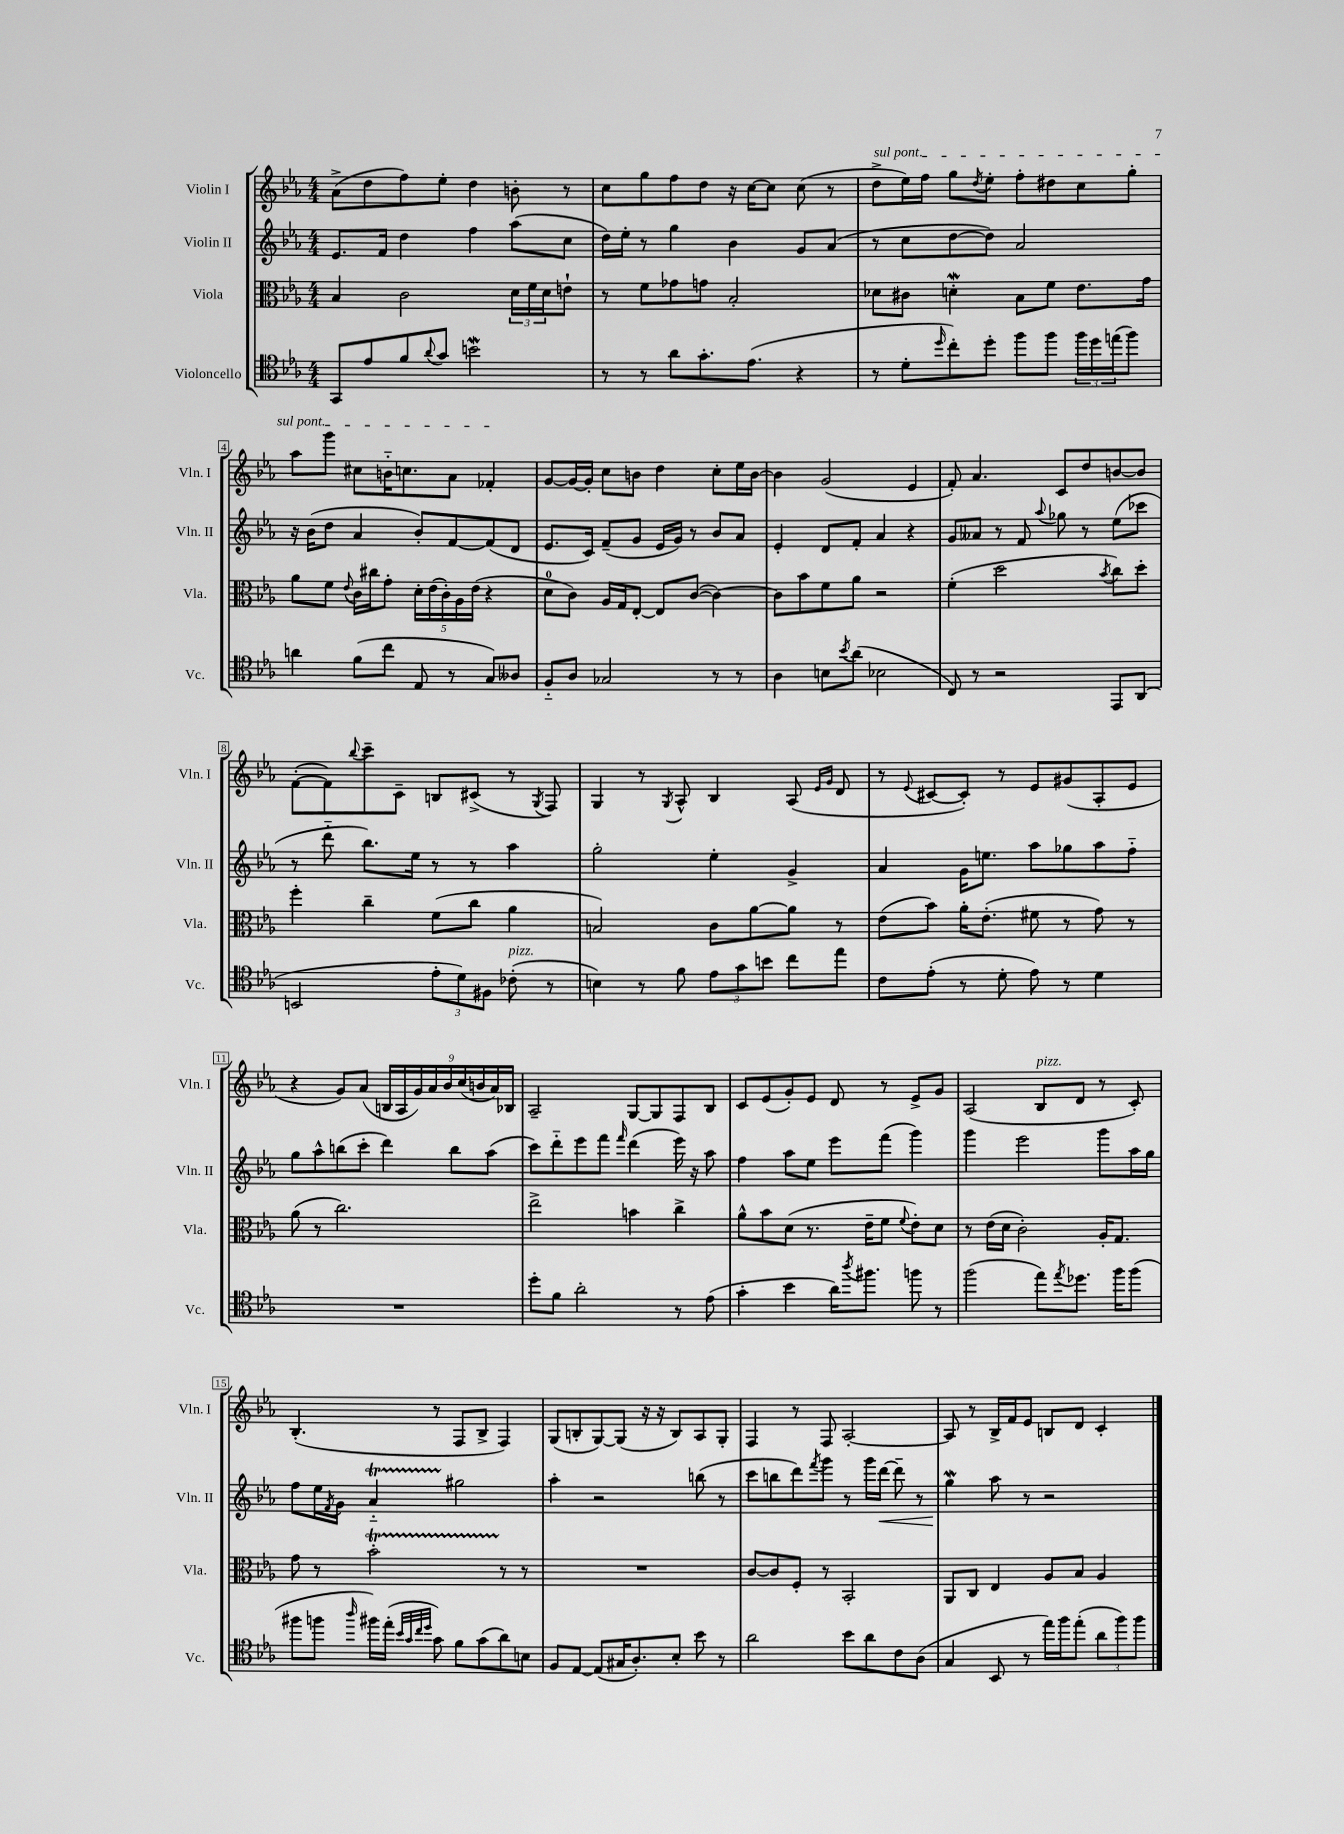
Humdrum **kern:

**kern	**kern	**kern	**dynam	**kern
*part4	*part3	*part2	*part2	*part1
*staff4	*staff3	*staff2	*staff2	*staff1
*I"Violoncello	*I"Viola	*I"Violin II	*	*I"Violin I
*I'Vc.	*I'Vla.	*I'Vln. II	*	*I'Vln. I
*clefC4	*clefC3	*clefG2	*	*clefG2
*k[b-e-a-]	*k[b-e-a-]	*k[b-e-a-]	*	*k[b-e-a-]
*M4/4	*M4/4	*M4/4	*	*M4/4
=1	=1	=1	=1	=1
8GG/L	4B-/	8.e-/L	.	(8a-^\L
8e-/	.	.	.	8dd\
.	.	16f/Jk	.	.
8f/	2c\	4dd\	.	8ff\)
8qqa-/	.	.	.	.
8g/J	.	.	.	8ee-'\J
2bnW\	.	4ff\	.	4dd\
.	24d\LL	(8aa-\L	.	8bn'\
.	24f\	.	.	.
.	24d\J	.	.	.
.	8en`\J	8cc\J	.	8r
=2	=2	=2	=2	=2
8r	8r	16dd\LL)	.	8cc\L
.	.	16ee-'\JJ	.	.
8r	8f\L	8r	.	8gg\
8a-\L	8g-X\	4gg\	.	8ff\
8.g'\	8gn\J	.	.	8dd\J
.	2B-'/	4b-\	.	16r
(8.e-\J	.	.	.	[16cc\KL
.	.	.	.	8cc\J]
4r	.	8g/L	.	(8cc\
.	.	(8a-/J	.	8r
=3	=3	=3	=3	=3
!	!	!	!	!LO:TX:a:i:t=sul pont.
8r	8d-X\L	8r	.	8dd^\L
8d'\L	8c#X\J	8cc\L	.	16ee-\L)
.	.	.	.	16ff\JJ
16qqdd/	.	.	.	.
8cc'\)	4dnW'\	[8dd\	.	8gg\L
.	.	.	.	8qdd/
8dd'\J	.	8dd\J])	.	8ee-'\J
8ff\L	8B-\L	2a-/	.	8ff'\L
8ff\J	8f\J	.	.	8dd#X\
24ff\LL	8.e-\L	.	.	8cc\
24dd\	.	.	.	.
(24een\J	.	.	.	.
8ff\J)	.	.	.	8gg'\J
.	16g\Jk	.	.	.
!!LO:LB:g=z
=4	=4	=4	=4	=4
4an\	8a-\L	16r	.	8aa-\L
.	.	(16b-\KL	.	.
.	8f\J	8dd\J	.	8ggg\J
.	8qqe-/	.	.	.
(8f\L	16c\LL	4a-/	.	8cc#X\L
.	16cc#X\J	.	.	.
8cc\J	8g'\J	.	.	16bn\K
.	.	.	.	8.ccn\
8E-/	20d'\LL	8b-'/L)	.	.
.	(20e-\	.	.	.
.	20c'\)	.	.	.
8r	.	[8f/	.	8a-\J
.	20A-\	.	.	.
.	(20e-\JJ	.	.	.
8G/L)	4r	(8f/]	.	4f-X'/
8A--X/J	.	8d/J	.	.
=5	=5	=5	=5	=5
8F/L	8d\L	8.e-/L	.	[8g/L
8A-/J	8c\J)	.	.	16g/L_
.	.	16c/Jk)	.	16g'/JJ]
2G-X/	16A-/LL	(8f~/L	.	8cc\L
.	16G/J	.	.	.
.	[8E-'/J	8g/J	.	8bn\J
.	8E-/L]	16e-/LL	.	4dd\
.	.	16g/JJ)	.	.
.	([8c/J	8r	.	.
8r	4c\_)	8b-/L	.	8cc'\L
8r	.	8a-/J	.	16ee-\L
.	.	.	.	[16b\JJ
=6	=6	=6	=6	=6
4A-\	8c\L]	4e-'/	.	4b\]
.	8b-\	.	.	.
8Bn\L	8f\	8d/L	.	(2g/
8qb-/	.	.	.	.
(8a-\J	8a-\J	8f'/J	.	.
2B-X\	2r	4a-/	.	.
.	.	4r	.	4e-/
=7	=7	=7	=7	=7
8C/)	(4f'\	8g/L	.	8f'/)
8r	.	8a--X/J	.	4.a-/
2r	2dd\	8r	.	.
.	.	8f/	.	.
.	.	8qqaa-/	.	.
.	.	8gg-X\	.	8c/L
.	.	8r	.	8dd/
.	8qb-/	.	.	.
8EE-/L	8cc\L)	(8ee-\L	.	[8bn/
(8AA-/J	8dd'\J	8ccc-X\J	.	8b/J]
!!LO:LB:g=z
=8	=8	=8	=8	=8
2BBn/	4ff'\	8r	.	([8f'\L
.	.	8ddd\	.	8f\])
.	.	.	.	8qqbb-/
.	4cc~\	8.bb-\L)	.	8ccc~\
.	.	.	.	8c~\J
.	.	16ee-\Jk	.	.
12e-'\L	(8f\L	8r	.	8Bn/L
12d\)	.	.	.	.
.	8cc\J	8r	.	(8c#X^/J
12F#X\J	.	.	.	.
!LO:TX:a:i:t=pizz.	!	!	!	!
(8c-X'\	4a-\	4aa-\	.	8r
.	.	.	.	8qG/
8r	.	.	.	8F/)
=9	=9	=9	=9	=9
4Bn\)	2Bn/)	2gg'\	.	4G/
8r	.	.	.	8r
.	.	.	.	8qG/
8f\	.	.	.	8A-^^/
12e-\L	8c\L	4ee-'\	.	4B-/
12g\	.	.	.	.
.	[8a-\	.	.	.
12bn\J	.	.	.	.
8cc\L	8a-\J]	4g^/	.	(8A-/
.	.	.	.	16qqe-/LL
.	.	.	.	16qqg/JJ
8ee-\J	8r	.	.	8d/
=10	=10	=10	=10	=10
8c\L	(8e-\L	4a-/	.	8r
.	.	.	.	8qqe-/
(8e-'\J	8b-\J)	.	.	[8c#X/L
8r	16a-'\KL	16g\KL	.	8c#'/J])
.	(8.e-'\J	8.een\J	.	.
8d'\	.	.	.	8r
8e-\)	8f#X\	8aa-\L	.	8e-/L
8r	8r	8gg-X\	.	(8g#X/
4d\	8g\)	8aa-\	.	8A-'/
.	8r	8ff\J	.	8e-/J
!!LO:LB:g=z
=11	=11	=11	=11	=11
1r	(8a-\	8gg\L	.	4r
.	8r	8aa-^^\	.	.
.	2.cc\)	(8bbn\	.	8g/L)
.	.	8ccc'\J	.	(8a-/J
.	.	4ddd\)	.	18Bn/LL
.	.	.	.	18A-/
.	.	.	.	18g/)
.	.	.	.	18a-/
.	.	.	.	18b-/
.	.	8bb\L	.	.
.	.	.	.	(18cc/
.	.	.	.	18bn/
.	.	(8aa-\J	.	.
.	.	.	.	18a-/)
.	.	.	.	18B-X/JJ
=12	=12	=12	=12	=12
8dd'\L	2ee-^\	8ccc\L)	.	2A-~/
8f\J	.	8ddd\	.	.
2a-'\	.	8eee-\	.	.
.	.	8fff\J	.	.
.	.	16qqfff/	.	.
.	4bn\	(4ddd\	.	[8G/L
.	.	.	.	8G/]
8r	4cc^\	16eee-\)	.	8F/
.	.	16r	.	.
(8e-\	.	8aa-\	.	8B-/J
=13	=13	=13	=13	=13
4g'\	8a-^^\L	4ff\	.	8c/L
.	8b-\	.	.	(8e-/
4b-\	(8d\J	8aa-\L	.	8g'/)
.	8.r	8ee-\J	.	8e-/J
16a-\KL)	.	8eee-\L	.	8d/
8qaa-/	.	.	.	.
8.ff#X\J	16e-~\KL	.	.	.
.	8f\J	(8fff\J	.	8r
.	8qqf/	.	.	.
8ffn\	8e-'\L)	4ggg\)	.	8e-^/L
8r	8d\J	.	.	8g/J
=14	=14	=14	=14	=14
(2ff\	8r	4ggg\	.	(2A-/
.	(16e-\LL	.	.	.
.	16d\JJ	.	.	.
.	2c'\)	2eee-\	.	.
!	!	!	!	!LO:TX:a:i:t=pizz.
8ee-\L)	.	.	.	8B-/L
8qee-/	.	.	.	.
8.dd-X\J	.	.	.	8d/J
.	16A-'/KL	8ggg\L	.	8r
16ff\KL	8.G/J	.	.	.
(8ff\J	.	16aa-\L	.	8c'/)
.	.	16gg\JJ	.	.
!!LO:LB:g=z
=15	=15	=15	=15	=15
8ff#X\L	8g\	8ff\L	.	(4.B-'/
8ffn\J	8r	16ee-\L	.	.
.	.	8qf/	.	.
.	.	16g\JJ	.	.
16qqaa-/	.	.	.	.
16ff#X\LL)	2b-T'\	4a-T/	.	.
(16ee-'\JJ	.	.	.	.
32qqb-/LLL	.	.	.	.
32qqg/	.	.	.	.
32qqcc/	.	.	.	.
32qqdd/JJJ	.	.	.	.
8g\)	.	.	.	8r
8f\L	.	2gg#X\	.	8F/L
(8g\	.	.	.	8B-^/J
8a-\)	8r	.	.	4F/)
8Bn\J	8r	.	.	.
=16	=16	=16	=16	=16
8F/L	1r	4aa-'\	.	(8G/L
[8E-/J	.	.	.	8Bn'/
(8E-/L]	.	2r	.	[8G/)
16G#X/K	.	.	.	(8G/J]
8.A-'/)	.	.	.	.
.	.	.	.	16r
.	.	.	.	16r
8B-'/J	.	.	.	8B/L)
8b-\	.	(8bbn\	.	8A-/
8r	.	8r	.	8G'/J
=17	=17	=17	=17	=17
2a-\	[8c/L	8ccc\L	.	4F/
.	8c/]	8bbn\	.	.
.	8F'/J	8ddd\)	.	8r
.	.	8qfff/	.	.
.	8r	8ggg\J	.	8F/
8b-\L	2BB-'/	8r	.	[2A-'/
8a-\	.	16ggg\LL	.	.
!	!	!	!LO:HP:b	!
.	.	[16ddd\JJ	<	.
8c\	.	8ddd~\]	.	.
(8A-\J	.	8r	.	.
=18	=18	=18	=18	=18
4G/	8AA-/L	4ggW\	.	8A-/]
.	8C/J	.	.	8r
8BB-/	4E-/	8aa-\	[	16B-^/LL
.	.	.	.	16f/J
8r	.	8r	.	8e-/J
16ee-\LL)	8A-/L	2r	.	8Bn/L
16ff\J	.	.	.	.
(8ee-'\J	8B-/J	.	.	8d/J
12a-\L	4A-/	.	.	4c'/
12ff\)	.	.	.	.
12ff\J	.	.	.	.
==	==	==	==	==
*-	*-	*-	*-	*-
